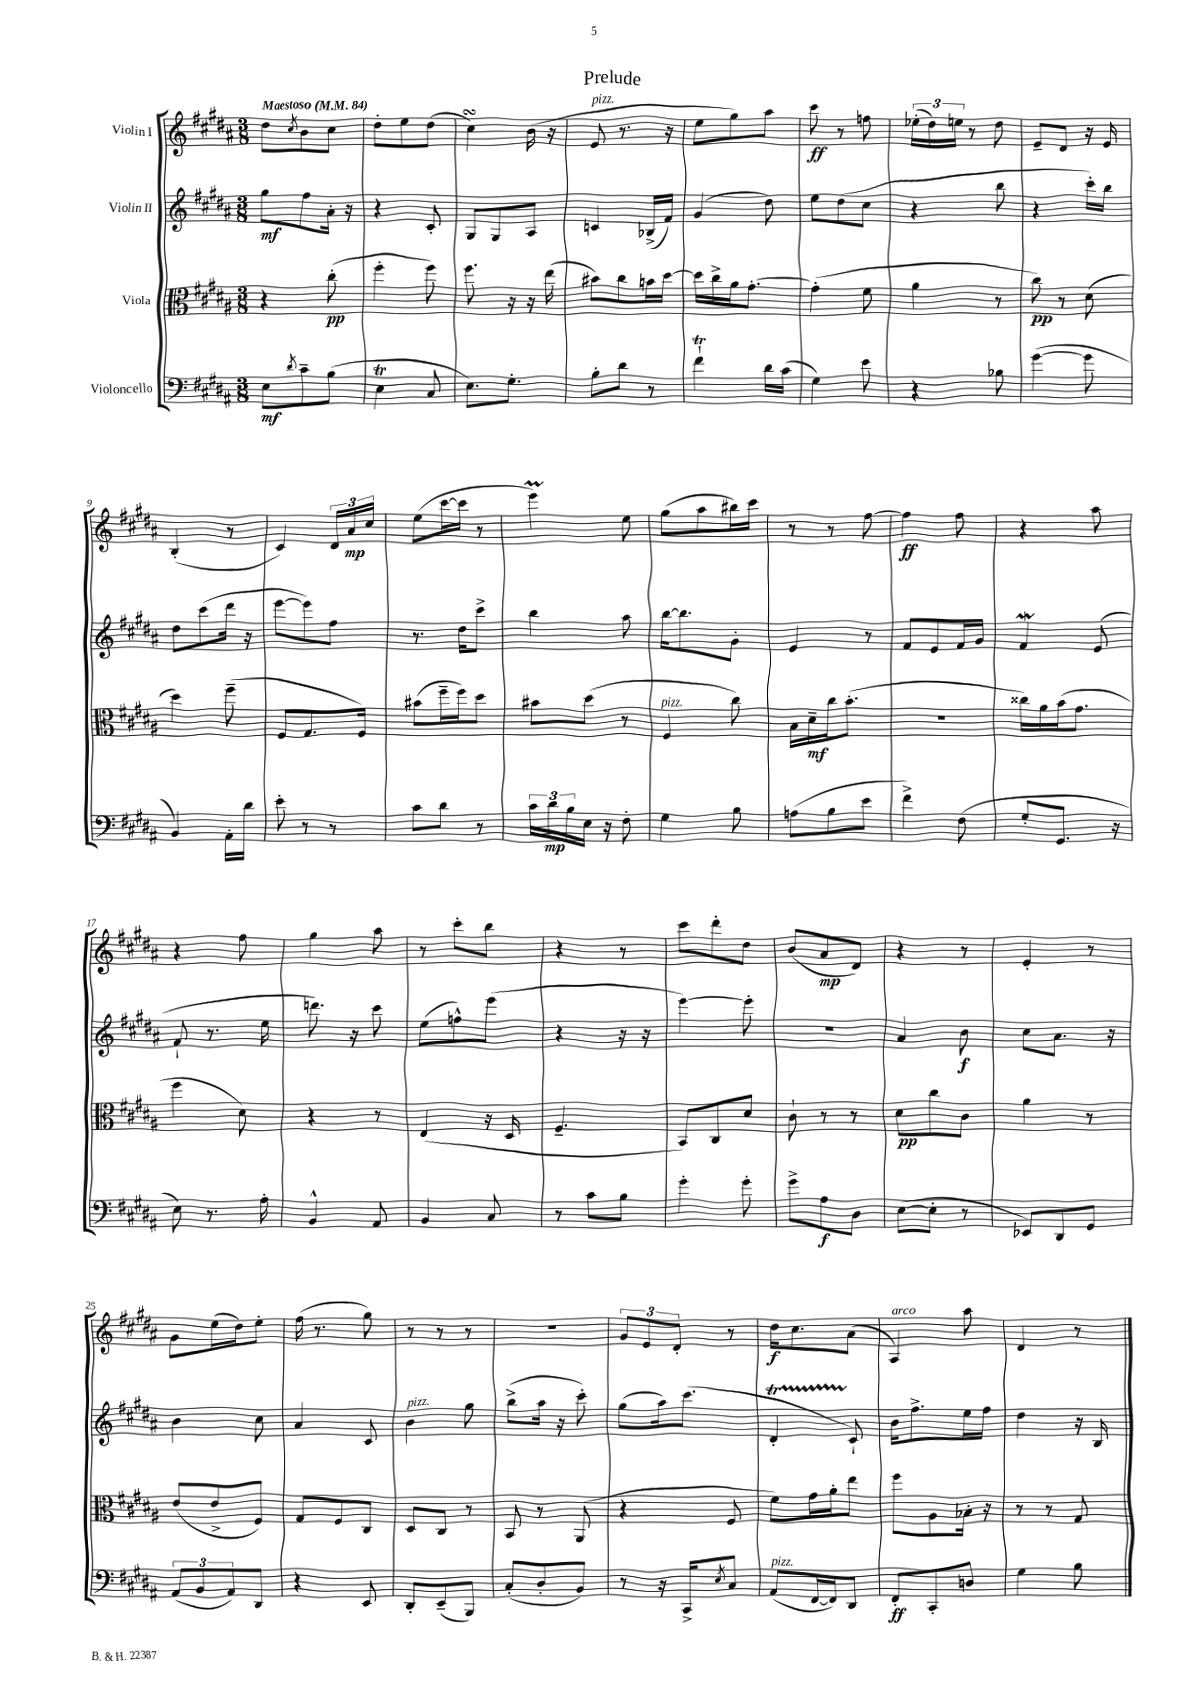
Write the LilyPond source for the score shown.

\header { title = "Prelude" }
<<
\new StaffGroup <<
\new Staff = "s0" \with { instrumentName = "Violin I" } {
    \clef treble \key b \major \numericTimeSignature \time 3/8 \tempo "Maestoso" 4 = 84
    dis''8 \acciaccatura { cis''8 } b'8 cis''8 |
    dis''8-. e''8 dis''8( |
    cis''4\turn) b'16( r16 |
    e'8^\markup { \italic "pizz." } r8. r16 |
    e''8 gis''8) ais''8 |
    cis'''8\ff r8 f''8 |
    \tuplet 3/2 { ees''16-.( dis''16) e''16 } r8 dis''8 |
    e'8-- dis'8 r16 e'16 |
    b4-.( r8 |
    cis'4) \tuplet 3/2 { dis'16 ais'16\mp cis''16 } |
    e''8( cis'''16~ cis'''16 r8 |
    e'''4\prall) e''8 |
    gis''8( ais''8 bis''16) cis'''16 |
    r8 r8 fis''8~ |
    fis''4\ff fis''8 |
    r4 ais''8 |
    r4 fis''8 |
    gis''4 ais''8 |
    r8 cis'''8-. b''8 |
    r4 r8 |
    cis'''8 dis'''8-. dis''8 |
    b'8( ais'8\mp dis'8) |
    r4 r8 |
    e'4-. r8 |
    gis'8 e''16( dis''16) e''8-. |
    fis''16( r8. gis''8) |
    r8 r8 r8 |
    R4. |
    \tuplet 3/2 { gis'8 e'8 dis'8-. } r8 |
    dis''16\f cis''8. ais'8( |
    ais4^\markup { \italic "arco" }) ais''8 |
    dis'4 r8 \bar "|." |
}
\new Staff = "s1" \with { instrumentName = "Violin II" } {
    \clef treble \key b \major \numericTimeSignature \time 3/8
    gis''8\mf fis''8 ais'16-. r16 |
    r4 cis'8-. |
    gis8 gis8 ais8 |
    c'4 bes16->( fis'16) |
    gis'4( dis''8) |
    e''8 dis''8( cis''8 |
    r4 b''8 |
    r4 cis'''16-.) b''16 |
    dis''8 cis'''8( dis'''16 r16 |
    e'''8~ e'''8) fis''8 |
    r8. dis''16 cis'''8-> |
    b''4 ais''8 |
    b''16~ b''8. gis'8-. |
    e'4 r8 |
    fis'8 e'8 fis'16 gis'16 |
    fis'4\mordent e'8( |
    fis'8-! r8. e''16 |
    d'''8.) r16 cis'''8 |
    e''8( f''8-^) e'''8( |
    r4 r16 r16 |
    e'''4~) e'''8-. |
    R4. |
    ais'4 b'8\f |
    cis''8 ais'8. r16 |
    b'4 cis''8 |
    ais'4 cis'8 |
    b'4^\markup { \italic "pizz." } gis''8 |
    b''8->( ais''16 r16 cis'''8-.) |
    gis''8( ais''16) cis'''8.( |
    dis'4-.\startTrillSpan cis'8-!\stopTrillSpan) |
    b'16 fis''8.-> e''16 fis''16 |
    dis''4 r16 b16 \bar "|." |
}
\new Staff = "s2" \with { instrumentName = "Viola" } {
    \clef alto \key b \major \numericTimeSignature \time 3/8
    r4 cis''8-.\pp( |
    fis''4-. fis''8) |
    fis''8. r16 r16 e''16( |
    bis'8) cis''8 b'16 dis''16~ |
    dis''16 cis''16-> ais'16 gis'8.~-. |
    gis'4-.( fis'8 |
    ais'4 r8 |
    cis''8\pp) r8 dis'8( |
    dis''4) fis''8--( |
    fis8 gis8. fis16) |
    bis'8( fis''16-- fis''16) dis''8 |
    bis'8 dis''8( r8 |
    fis4^\markup { \italic "pizz." } cis''8) |
    b16 dis'16--\mf cis''16 b'8.-.( |
    R4. |
    cisis''16) ais'16 b'16( gis'8. |
    fis''4 dis'8) |
    r4 r8 |
    e4( r16 dis16 |
    fis4.-- |
    b,8) cis8 dis'8 |
    cis'8-! r8 r8 |
    dis'8\pp cis''8 cis'8 |
    ais'4 r8 |
    e'8( e'8-> fis8) |
    gis8 fis8 cis8 |
    dis8 cis8 r8 |
    b,8 r8 ais,8( |
    r4 fis8 |
    fis'8) gis'16 ais'16-. e''8 |
    fis''8 ais8 bes16-. r16 |
    r8 r8 gis8 \bar "|." |
}
\new Staff = "s3" \with { instrumentName = "Violoncello" } {
    \clef bass \key b \major \numericTimeSignature \time 3/8
    e8\mf \acciaccatura { dis'8 } cis'8-- b8( |
    e4\trill cis8 |
    e8.) gis8.-. |
    b8-. dis'8 r8 |
    fis'4-!\trill dis'16 cis'16( |
    gis4) e'8 |
    r4 bes8 |
    gis'4~( gis'8 |
    b,4) ais,16-. dis'16 |
    e'8-. r8 r8 |
    cis'8 dis'8 r8 |
    \tuplet 3/2 { cis'16 dis'16\mp b16 } e16 r16 fis8-. |
    gis4 b8 |
    a8( b8 e'8 |
    fis'4->) fis8( |
    gis8-. gis,8. r16 |
    e8) r8. ais16-. |
    b,4-^ ais,8 |
    b,4 cis8 |
    r8 cis'8 b8 |
    gis'4-. gis'8-. |
    gis'8-> ais8\f dis8 |
    e8~( e8-. r8 |
    ees,8) dis,8 gis,8 |
    \tuplet 3/2 { ais,8( b,8 ais,8) } dis,8 |
    r4 e,8 |
    dis,8-. e,8--( b,,8) |
    cis8-.( dis8-. b,8) |
    r8 r16 cis,16-> \acciaccatura { e8 } cis8 |
    ais,8^\markup { \italic "pizz." }( fis,16~ fis,16) dis,8 |
    fis,8-.\ff cis,8-. d8 |
    gis4 b8 \bar "|." |
}
>>
>>
